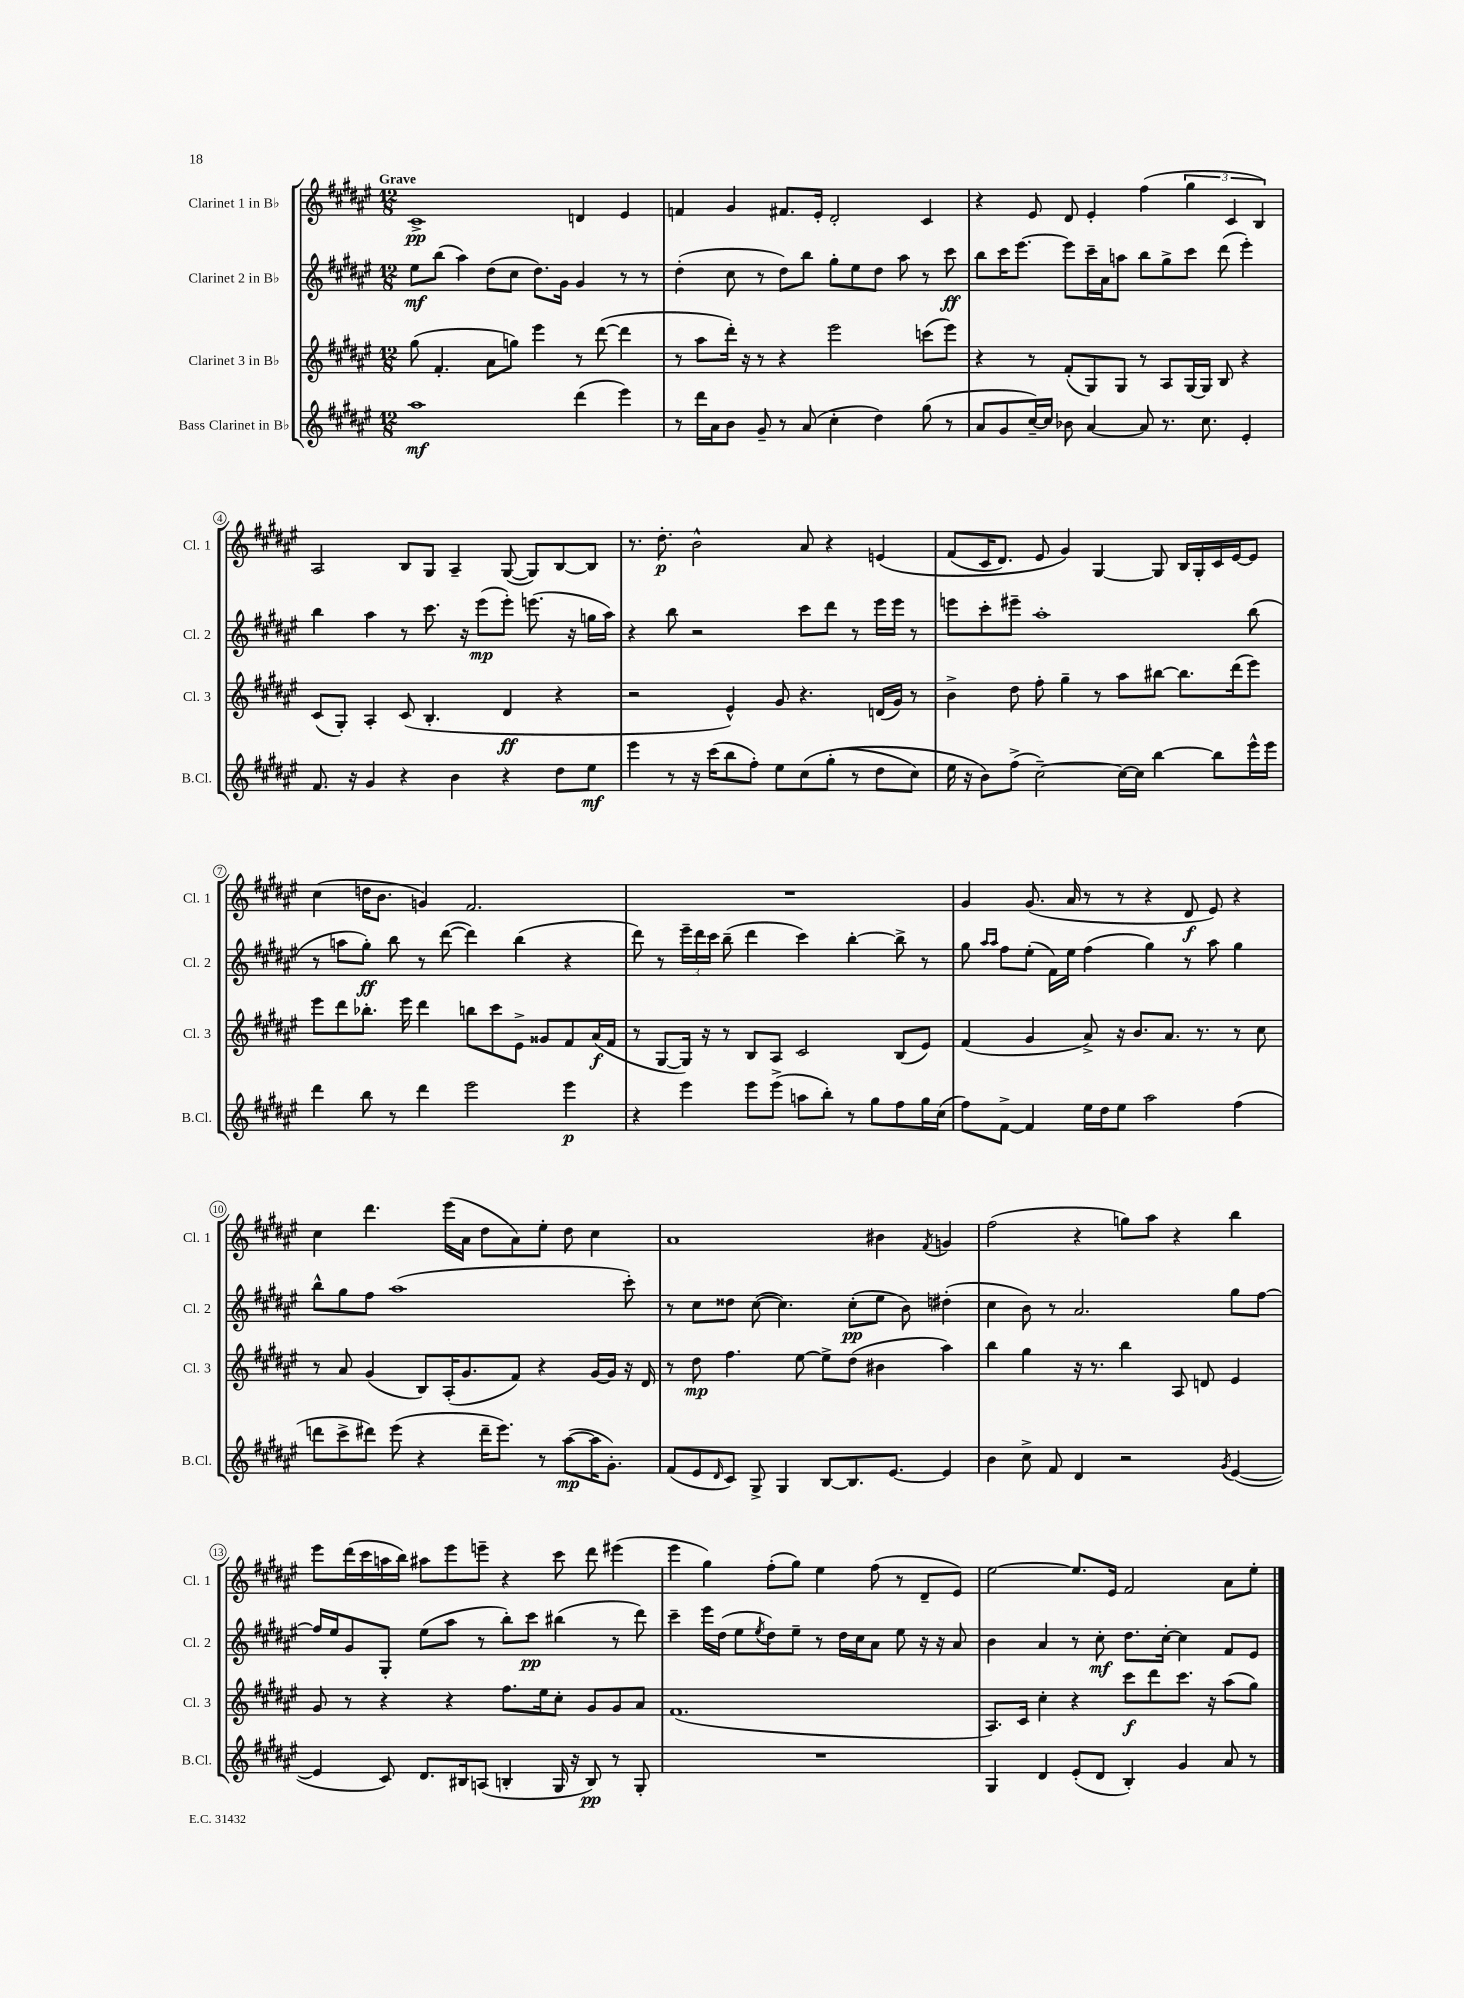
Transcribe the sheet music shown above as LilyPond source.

<<
\new StaffGroup <<
\new Staff = "s0" \with { instrumentName = "Clarinet 1 in Bb" shortInstrumentName = "Cl. 1" } {
    \clef treble \key fis \major \numericTimeSignature \time 12/8 \tempo "Grave"
    cis'1->\pp d'4 eis'4 |
    f'4 gis'4 fis'8. eis'16-. dis'2-. cis'4 |
    r4 eis'8 dis'8 eis'4-. fis''4( \tuplet 3/2 { gis''4 cis'4 b4) } |
    ais2 b8 gis8 ais4-- gis8~( gis8) b8~ b8 |
    r8. dis''8.-.\p b'2-^ ais'8 r4 e'4\( |
    fis'8( cis'16 dis'8.) eis'8 gis'4\) gis4~ gis8 b16 gis16-. cis'16 eis'16~ eis'8 |
    cis''4( d''16 b'8. g'4) fis'2. |
    R1. |
    gis'4 gis'8.( ais'16 r8 r8 r4 dis'8\f eis'8) r4 |
    cis''4 dis'''4. eis'''16( ais'16 dis''8 ais'8) eis''8-. dis''8 cis''4 |
    ais'1 bis'4 \acciaccatura { fis'8 } g'4 |
    fis''2( r4 g''8) ais''8 r4 b''4 |
    eis'''8 dis'''16( cis'''16 a''16 b''16) ais''8 eis'''8 e'''8-- r4 cis'''8 dis'''8 eis'''4( |
    eis'''4 gis''4) fis''8-.( gis''8) eis''4 fis''8( r8 dis'8-- eis'8) |
    eis''2~ eis''8. eis'16 fis'2 ais'8 eis''8-. \bar "|." |
}
\new Staff = "s1" \with { instrumentName = "Clarinet 2 in Bb" shortInstrumentName = "Cl. 2" } {
    \clef treble \key fis \major \numericTimeSignature \time 12/8
    eis''8\mf b''8( ais''4) dis''8( cis''8 dis''8.) gis'16 gis'4 r8 r8 |
    dis''4-.( cis''8 r8 dis''8) b''8 gis''8-. eis''8 dis''8 ais''8 r8 cis'''8\ff |
    b''8 cis'''16 eis'''8.~ eis'''8 cis'''16-- ais'16 a''8 b''8 gis''8-> cis'''8 dis'''8( eis'''4-.) |
    b''4 ais''4 r8 cis'''8. r16 eis'''8\mp( eis'''8-.) e'''8.( r16 g''16 ais''16) |
    r4 b''8 r2 cis'''8 dis'''8 r8 eis'''16 eis'''16 r8 |
    e'''8 cis'''8-. eis'''8-- ais''1-. b''8( |
    r8 a''8 gis''8-.\ff) b''8 r8 dis'''8~( dis'''4) b''4( r4 |
    dis'''8) r8 \tuplet 3/2 { eis'''16-- dis'''16 cis'''16 } b''8--( dis'''4 cis'''4) b''4~-. b''8-> r8 |
    gis''8 \grace { ais''16 ais''16 } fis''8 eis''8-.( fis'16) eis''16 fis''4( gis''4) r8 ais''8 gis''4 |
    b''8-^ gis''8 fis''8 ais''1( cis'''8-.) |
    r8 cis''8 disis''8 cis''8~( cis''4.) cis''8-.\pp( eis''8 b'8) dis''4-.( |
    cis''4 b'8) r8 ais'2. gis''8 fis''8~ |
    fis''16 eis''16 gis'8 gis8-. eis''8( ais''8 r8 b''8-.) cis'''8\pp bis''4( r8 dis'''8) |
    cis'''4-- eis'''16 dis''16( eis''8 \acciaccatura { eis''8 } dis''8) eis''8-- r8 dis''16 cis''16 ais'8 eis''8 r16 r16 ais'8 |
    b'4 ais'4 r8 cis''8-.\mf dis''8. cis''16~-. cis''4 fis'8 eis'8 \bar "|." |
}
\new Staff = "s2" \with { instrumentName = "Clarinet 3 in Bb" shortInstrumentName = "Cl. 3" } {
    \clef treble \key fis \major \numericTimeSignature \time 12/8
    gis''8( fis'4.-. ais'8 g''8) eis'''4 r8 dis'''8~( dis'''4 |
    r8 ais''8 dis'''16-.) r16 r8 r4 eis'''2 c'''8( eis'''8) |
    r4 r8 fis'8-.( gis8) gis8 r8 ais8 gis16~ gis16 b8 r4 |
    cis'8( gis8-.) ais4-. cis'8( b4.-. dis'4\ff r4 |
    r2 eis'4-^) gis'8 r4. d'16( gis'16) r8 |
    b'4-> dis''8 fis''8-. gis''4-- r8 ais''8 bis''8~ bis''8. dis'''16( eis'''8) |
    eis'''8 dis'''8 bes''8.-. eis'''16 dis'''4 b''8 cis'''8 eis'8-> gisis'8 fis'8 ais'16\f( fis'16 |
    r8 gis8~ gis16) r16 r8 b8 ais8 cis'2 b8( eis'8) |
    fis'4( gis'4 ais'8->) r16 b'8. ais'8. r8. r8 cis''8 |
    r8 ais'8 gis'4( b8) ais16-.( gis'8. fis'8) r4 gis'16~ gis'16 r16 dis'16 |
    r8 dis''8\mp fis''4. eis''8~ eis''8-> dis''8( bis'4 ais''4) |
    b''4 gis''4 r16 r8. b''4 ais8 d'8 eis'4 |
    gis'8 r8 r4 r4 fis''8. eis''16 cis''8-. gis'8 gis'8 ais'8 |
    fis'1.( |
    ais8.) cis'16 cis''4-. r4 cis'''8\f dis'''8 cis'''8. r16 ais''8( gis''8) \bar "|." |
}
\new Staff = "s3" \with { instrumentName = "Bass Clarinet in Bb" shortInstrumentName = "B.Cl." } {
    \clef treble \key fis \major \numericTimeSignature \time 12/8
    ais''1\mf dis'''4( eis'''4) |
    r8 dis'''16 ais'16 b'8 gis'8-- r8 ais'8( cis''4-. dis''4) gis''8( r8 |
    ais'8 gis'8 cis''16~--) cis''16 bes'8 ais'4~ ais'8 r8. cis''8. eis'4-. |
    fis'8. r16 gis'4 r4 b'4 r4 dis''8 eis''8\mf |
    eis'''4 r8 r16 cis'''16( b''8 fis''8-.) eis''8 cis''8\( gis''8-.( r8 dis''8 cis''8) |
    eis''16 r16 b'8\) fis''8->( cis''2~--) cis''16~ cis''16 b''4~ b''8 eis'''16-^ eis'''16 |
    dis'''4 b''8 r8 dis'''4 eis'''2 eis'''4\p |
    r4 eis'''4 eis'''8 eis'''8->( a''8 b''8-.) r8 gis''8 fis''8 gis''16 cis''16( |
    fis''8) fis'8~-> fis'4 eis''16 dis''16 eis''8 ais''2 fis''4( |
    d'''8 cis'''8-> dis'''8) eis'''8( r4 dis'''16-- eis'''8.) r8 ais''8~\mp( ais''16 gis'8.-.) |
    fis'8( eis'8 \grace { dis'16 } cis'8) gis8-> gis4 b8~ b8. eis'8.~ eis'4 |
    b'4 cis''8-> fis'8 dis'4 r2 \acciaccatura { gis'8 } eis'4~( |
    eis'4 cis'8) dis'8. bis16 a8( b4-. gis16 r16 b8\pp) r8 gis8-. |
    R1. |
    gis4 dis'4 eis'8-.( dis'8 b4-.) gis'4 ais'8 r8 \bar "|." |
}
>>
>>
\layout { \context { \Score \override BarNumber.stencil = #(make-stencil-circler 0.1 0.3 ly:text-interface::print) } }
